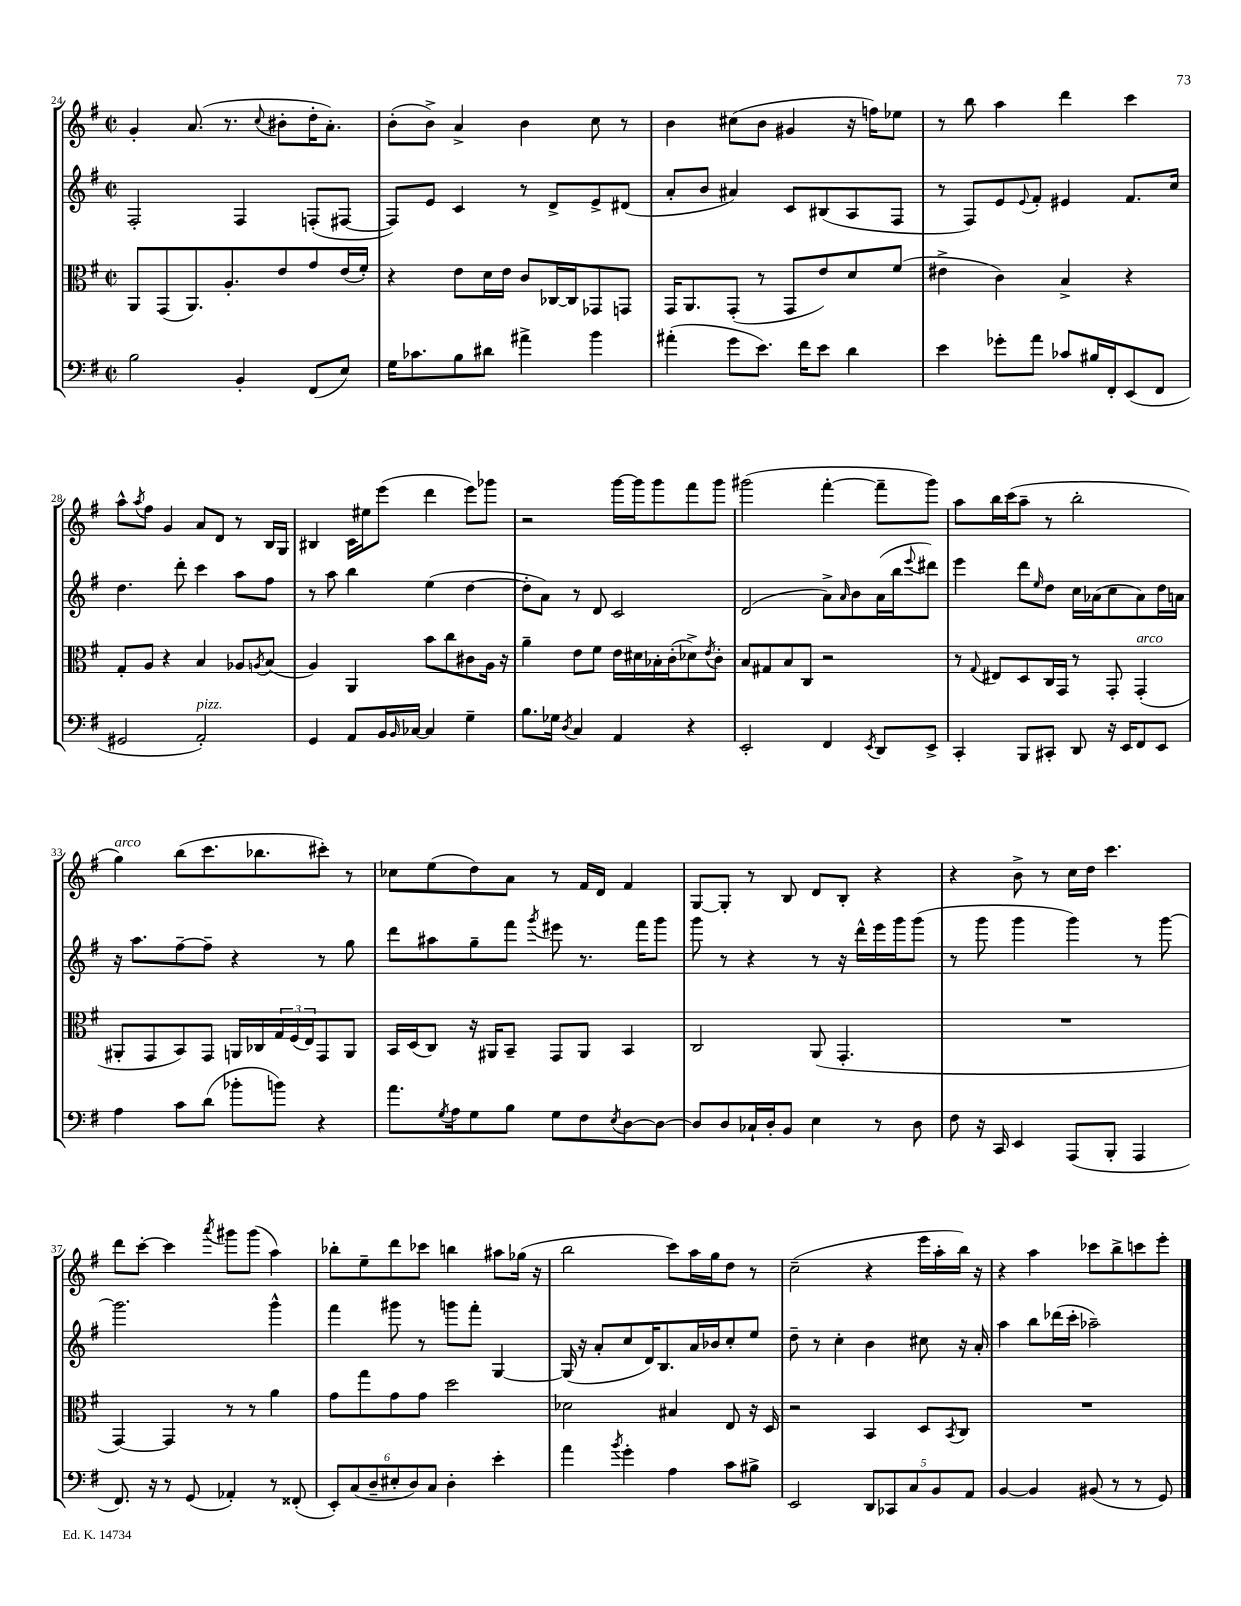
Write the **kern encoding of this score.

**kern	**kern	**kern	**kern
*part4	*part3	*part2	*part1
*staff4	*staff3	*staff2	*staff1
*clefF4	*clefC3	*clefG2	*clefG2
*k[f#]	*k[f#]	*k[f#]	*k[f#]
*M2/2	*M2/2	*M2/2	*M2/2
*met(c|)	*met(c|)	*met(c|)	*met(c|)
=24	=24	=24	=24
2B\	8AA/L	2F#'/	4g'/
.	(8GG/	.	.
.	8.AA/)	.	(8.a/
.	8.A'/	.	8.r
4BB'/	.	4F#/	.
.	.	.	8qqcc/
.	8e/	.	8b#X'\L
(8FF#/L	8g/	(8Fn'/L	16dd'\K
.	.	.	8.a'\J)
8E/J)	(16e/L	[8F#X/J	.
.	16f#'/JJ)	.	.
=25	=25	=25	=25
16G\KL	4r	8F#/L])	(8b'\L
8.c-X\	.	.	.
.	.	8e/J	8b^\J)
8B\	8e\L	4c/	4a^/
8d#X\J	16d\L	.	.
.	16e\JJ	.	.
4a#X^\	8c/L	8r	4b\
.	[16C-X/L	8d^/L	.
.	16C-/J]	.	.
4b\	8GG-X/	8e^/	8cc\
.	8GGn/J	(8d#X/J	8r
=26	=26	=26	=26
(4a#X'\	16GG/KL	8a'/L	4b\
.	8.AA/	.	.
.	.	8b/J	.
8g\L	(8GG'/J	4a#X/)	(8cc#X\L
8.e\J)	8r	.	8b\J
.	8GG/L	8c/L	4g#X/
16f#\KL	.	.	.
8e\J	8e/)	(8B#X/	.
4d\	8d/	8A/	16r
.	.	.	16ffn\KL)
.	(8f#/J	8F#/J	8ee-X\J
=27	=27	=27	=27
4e\	4e#X^\	8r	8r
.	.	8F#/L)	8bb\
8g-X'\L	4c\)	8e/	4aa\
.	.	8qqe/	.
8a\J	.	8f#'/J	.
8c-X/L	4B^/	4e#X/	4ddd\
16B#X/L	.	.	.
16FF#'/J	.	.	.
(8EE/	4r	8.f#/L	4ccc\
8FF#/J	.	.	.
.	.	16cc/Jk	.
!!LO:LB:g=z
=28	=28	=28	=28
2GG#X/	8G'/L	4.dd\	8aa^^\L
.	.	.	8qaa/
.	8A/J	.	8ff#\J
.	4r	.	4g/
.	.	8ddd'\	.
!LO:TX:a:i:t=pizz.	!	!	!
2AA'/)	4B/	4ccc\	8a/L
.	.	.	8d/J
.	8A-X/L	8aa\L	8r
.	8qAn/	.	.
.	(8B/J	8ff#\J	16B/LL
.	.	.	16G/JJ
=29	=29	=29	=29
4GG/	4A/)	8r	4B#X/
.	.	8aa\	.
8AA/L	4AA/	4bb\	16c\LL
.	.	.	16ee#X\J
16BB/L	.	.	(8eee\J
16qqBB/	.	.	.
[16C-X/JJ	.	.	.
4C-/]	8b\L	(4ee\	4ddd\
.	8cc\	.	.
4G~\	8c#X\	[4dd\	8eee\L)
.	16A\Jk	.	8ggg-X\J
.	16r	.	.
=30	=30	=30	=30
8.B\L	4a~\	8dd'\L]	2r
.	.	8a\J)	.
16G-X\Jk	.	.	.
8qD/	.	.	.
4C/	8e\L	8r	.
.	8f#\J	8d/	.
4AA/	16e\LL	2c/	[16ggg\LL
.	16d#X\	.	16ggg\J]
.	16B-X'\	.	8ggg\
.	(16c'\J	.	.
4r	8d-X^\)	.	8fff#\
.	8qe/	.	.
.	8c'\J	.	8ggg\J
=31	=31	=31	=31
2EE'/	8B/L	(2d/	(2ggg#X\
.	8G#X/	.	.
.	8B/	.	.
.	8C/J	.	.
4FF#/	2r	8a^\L)	[4fff#'\
.	.	16qqa/	.
.	.	8b\	.
8qEE/	.	.	.
8DD/L	.	(16a\L	8fff#~\L]
.	.	16bb\J	.
.	.	8qqeee/	.
8EE^/J	.	8ddd#X\J)	8ggg#\J)
=32	=32	=32	=32
4CC'/	8r	4eee\	8aa\L
.	8qqG/	.	.
.	8E#X/L	.	16bb\L
.	.	.	(16ccc\J
8BBB/L	8D/	8ddd\L	8aa~\J
.	.	16qqee/	.
8CC#X'/J	16C/L	8dd\J	8r
.	16GG/JJ	.	.
8DD/	8r	16cc\LL	2bb'\
.	.	(16a-X\J	.
16r	8GG'/	8cc\	.
16EE/KL	.	.	.
!	!LO:TX:a:i:t=arco	!	!
8FF#/	(4GG'/	8a-\)	.
8EE/J	.	16dd\L	.
.	.	16an\JJ	.
!!LO:LB:g=z
=33	=33	=33	=33
!	!	!	!LO:TX:a:i:t=arco
4A\	8AA#X'/L	16r	4gg\)
.	.	8.aa\L	.
.	8GG/	.	.
8c\L	8BB/)	[8ff#~\	(8bb\L
(8d\J	8GG/J	8ff#~\J]	8.ccc\
8b-X'\L	16AAn/LL	4r	.
.	16C-X/	.	8.bb-X\
8bn\J)	24G/	.	.
.	(24F#/	.	.
.	24E/J)	.	.
4r	8GG/	8r	8ccc#X'\J)
.	8AA/J	8gg\	8r
=34	=34	=34	=34
8.a\L	16BB/LL	8ddd\L	8cc-X\L
.	(16D/J	.	.
.	8C/J)	8aa#X\	(8ee\
8qG/	.	.	.
16A\k	.	.	.
8G\	16r	8gg~\	8dd\)
.	16AA#X/KL	.	.
8B\J	8BB~/J	8fff#\J	8a\J
.	.	8qggg/	.
8G\L	8GG/L	8eee#X\	8r
8F#\	8AA#/J	8.r	16f#/LL
.	.	.	16d/JJ
8qE/	.	.	.
[8D\	4BB/	.	4f#/
.	.	16fff#\KL	.
8D\J_	.	8ggg\J	.
=35	=35	=35	=35
8D/L]	2C/	8ggg\	[8G/L
8D/	.	8r	8G'/J]
16C-X`/L	.	4r	8r
16D'/J	.	.	.
8BB/J	.	.	8B/
4E\	(8AA/	8r	8d/L
.	4.GG'/	16r	8B'/J
.	.	16ddd^^\LL	.
8r	.	16eee\	4r
.	.	16ggg\J	.
8D\	.	(8ggg\J	.
=36	=36	=36	=36
8F#\	1r	8r	4r
16r	.	8ggg\	.
16CC/	.	.	.
4EE/	.	4ggg\	8b^\
.	.	.	8r
(8AAA/L	.	4ggg\)	16cc\LL
.	.	.	16dd\JJ
8BBB'/J	.	.	4.ccc\
4AAA/	.	8r	.
.	.	[8ggg\	.
!!LO:LB:g=z
=37	=37	=37	=37
8.FF#/)	[4GG/)	2.ggg\]	8ddd\L
.	.	.	[8ccc'\J
16r	.	.	.
8r	4GG/]	.	4ccc\]
(8GG/	.	.	.
.	.	.	8qaaa/
4AA-X'/)	8r	.	8ggg#X\L
.	8r	.	(8ggg#\J
8r	4a\	4ggg^^\	4aa\)
(8FF##X'/	.	.	.
=38	=38	=38	=38
12EE'/L)	8g\L	4fff#\	8bb-X'\L
(12C/	.	.	.
.	8gg\	.	8ee~\
12D~/	.	.	.
12E#X'/	8g\	8ggg#X\	8ddd\
12D/)	.	.	.
.	8g\J	8r	8ccc-X\J
12C/J	.	.	.
4D'\	2dd\	8gggn\L	4bbn\
.	.	8fff#'\J	.
4e'\	.	[4G/	8aa#X\L
.	.	.	(16gg-X\Jk
.	.	.	16r
=39	=39	=39	=39
4a\	2d-X\	(16G/]	2bb\
.	.	16r	.
.	.	8a'/L	.
8qb/	.	.	.
4g'\	.	8cc/	.
.	.	16d/K)	.
.	.	8.B/	.
4A\	4B#X/	.	8ccc\L)
.	.	16a/L	16aa\L
.	.	16b-X/J	16gg\J
8c\L	8E/	8cc'/	8dd\J
8B#X^\J	16r	8ee/J	8r
.	16D/	.	.
=40	=40	=40	=40
2EE/	2r	8dd~\	(2cc~\
.	.	8r	.
.	.	4cc'\	.
10DD/L	4BB/	4b\	4r
10CC-X/	.	.	.
10C/	.	.	.
.	8D/L	8cc#X\	16eee\LL
10BB/	.	.	.
.	.	.	16aa'\
.	8qBB/	.	.
.	8C/J	16r	16bb\JJ)
10AA/J	.	.	.
.	.	16a'/	16r
=41	=41	=41	=41
[4BB/	1r	4aa\	4r
4BB/]	.	8bb\L	4aa\
.	.	(16ddd-X\L	.
.	.	16ccc'\JJ	.
(8BB#X/	.	2aa-X~\)	8ccc-X\L
8r	.	.	8bb^\
8r	.	.	8cccn\
8GG/)	.	.	8eee'\J
==	==	==	==
*-	*-	*-	*-
